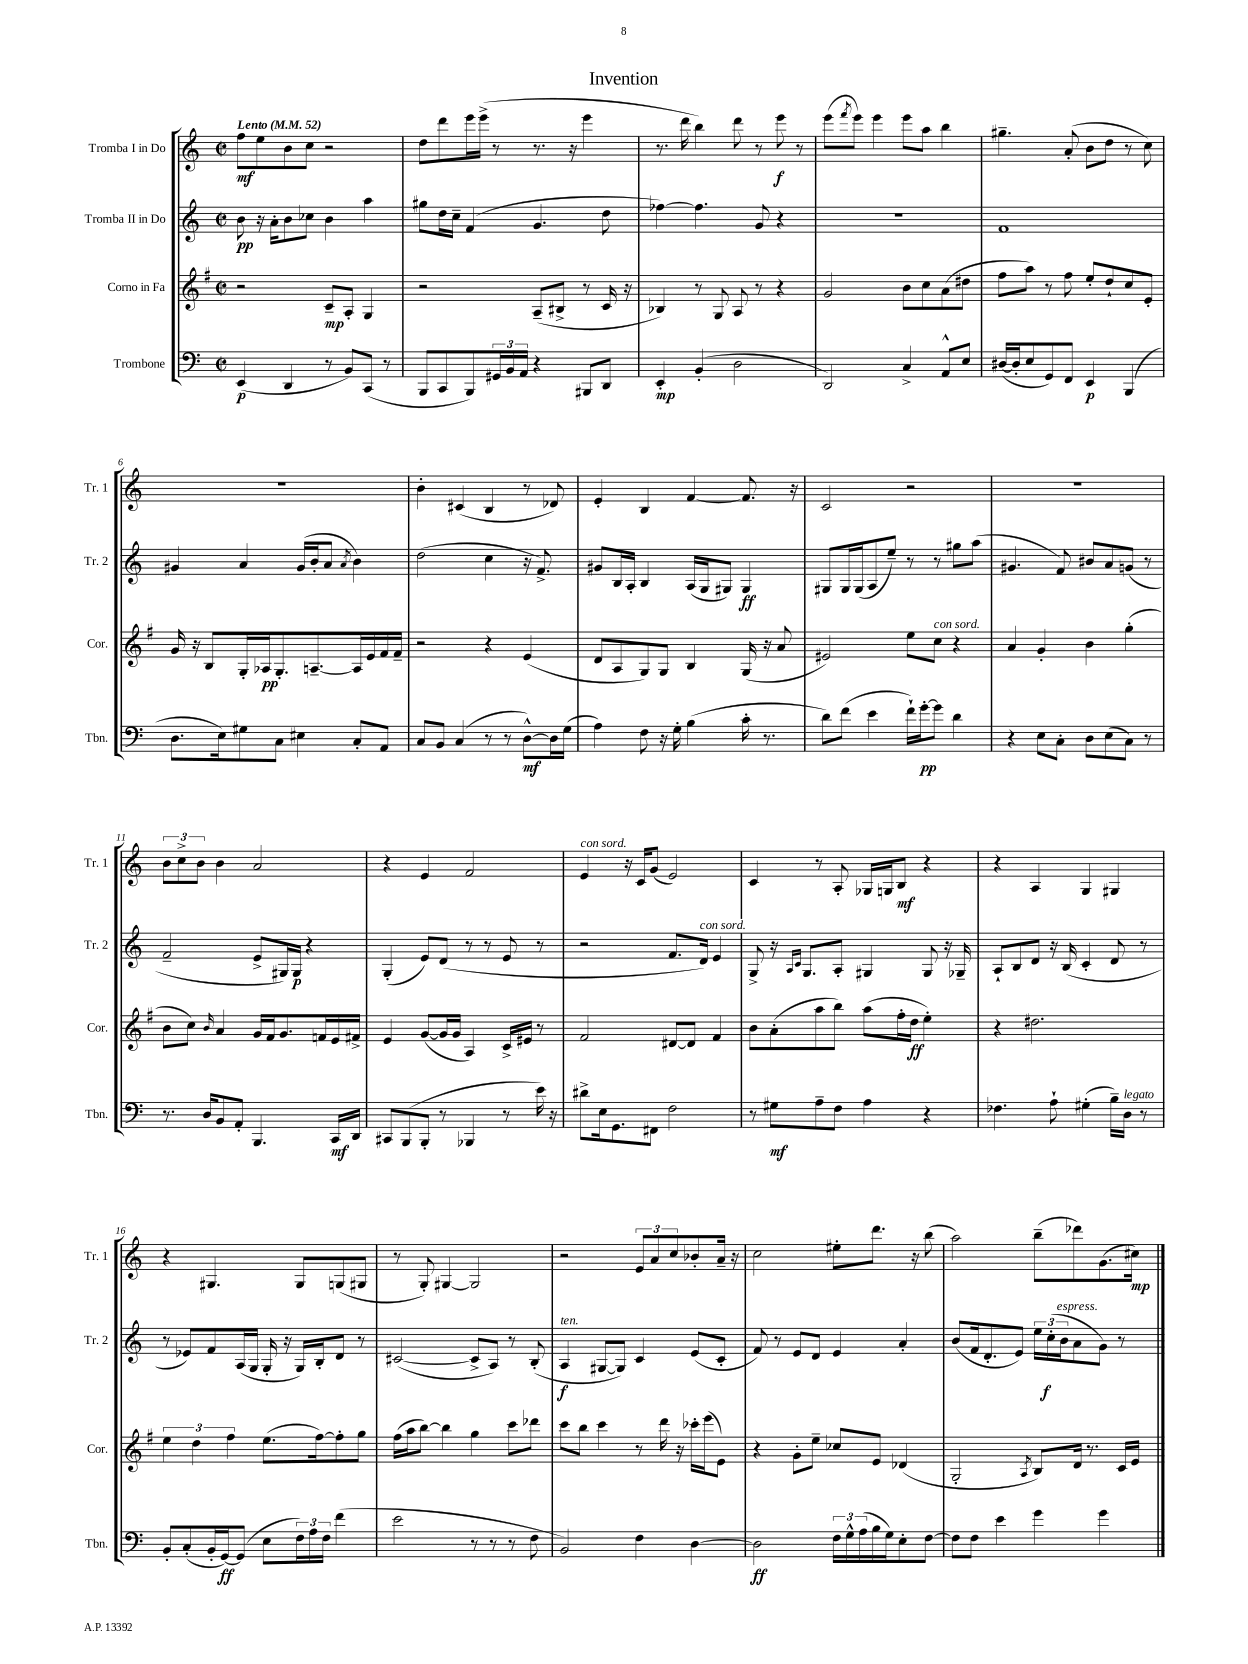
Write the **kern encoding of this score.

**kern	**kern	**kern	**kern
*staff4	*staff3	*staff2	*staff1
*clefF4	*clefG2	*clefG2	*clefG2
*k[]	*k[f#]	*k[]	*k[]
*M2/2	*M2/2	*M2/2	*M2/2
*met(c|)	*met(c|)	*met(c|)	*met(c|)
*MM52	*MM52	*MM52	*MM52
(4EE	2r	8b	8ff
.	.	16r	8ee
.	.	16a'	.
4DD	.	8b	8b
.	.	8cc-	8cc
8r	8c~	4b	2r
8BB)	8A'	.	.
(8CC	4G	4aa	.
8r	.	.	.
=	=	=	=
8BBB	2r	8gg#	8dd
8CC	.	16dd	8ddd
.	.	16cc~	.
8BBB)	.	(4f	16eee
.	.	.	(16eee^
24GG#	.	.	8r
24BB	.	.	.
24AA	.	.	.
4r	(8A~	4.g	8.r
.	8B#^	.	.
.	.	.	16r
8BBB#	8r	.	4eee
8DD	16c	8dd	.
.	16r	.	.
=	=	=	=
4EE'	4B-)	[4ff-)	8.r
.	.	.	16ddd
(4BB'	8r	4.ff-]	4bb)
.	8G	.	.
2D	8A	.	8ddd
.	8r	8g	8r
.	4r	4r	8eee
.	.	.	8r
=	=	=	=
2DD)	2g	1r	(8eee
.	.	.	8qfff
.	.	.	8eee)
.	.	.	4eee
4C^	8b	.	8eee
.	8cc	.	8aa
8AA^^	(8a	.	4bb
8E	8dd#	.	.
=	=	=	=
([16D#	8ff#	1f	4.gg#~
16D#']	.	.	.
8E	8aa)	.	.
8GG)	8r	.	.
8FF	8ff#	.	(8a'
4EE	8ee'	.	8b
.	8dd`	.	8dd
(4BBB	8cc	.	8r
.	8e'	.	8cc)
=	=	=	=
8.D	16g	4g#	1r
.	16r	.	.
.	8B	.	.
16E)	.	.	.
8G#	16G'	4a	.
.	16A-	.	.
8C	8.G'	.	.
4E#	.	(16g#	.
.	[8.A~	16b'	.
.	.	8a	.
.	.	8qa	.
8C'	16A]	4b)	.
.	16e	.	.
8AA	16f#	.	.
.	16f#~	.	.
=	=	=	=
8C	2r	(2dd	4b'
8BB	.	.	.
(4C	.	.	(4c#
8r	4r	4cc	4B
8r	.	.	.
[8D^^)	(4e	16r	8r
.	.	8.f^)	.
16D]	.	.	8d-)
(16G	.	.	.
=	=	=	=
4A)	8d	8g#	4e'
.	8A	16B	.
.	.	16A'	.
8F	8G)	4B	4B
16r	8G	.	.
16G'	.	.	.
(4B	4B	(16A	[4f
.	.	16G	.
.	.	8G#)	.
16c'	(16G	4G#	8.f]
8.r	16r	.	.
.	8a	.	.
.	.	.	16r
=	=	=	=
8d)	2e#)	8G#	2c
(8f	.	16G#	.
.	.	(16G#	.
4e	.	8A	.
.	.	8ee~)	.
16f`)	8ee	8r	2r
[16g'	.	.	.
8g]	8cc	8r	.
4d	4r	8gg#	.
.	.	(8aa	.
=	=	=	=
4r	4a	4.g#	1r
8E	4g'	.	.
8C'	.	8f)	.
8D	4b	8b#	.
(8E	.	8a	.
8C)	(4gg'	(8g	.
8r	.	8r	.
=	=	=	=
8.r	8b	2f~	12b
.	.	.	12cc^
.	8cc)	.	.
.	.	.	12b
16D	.	.	.
.	16qqb	.	.
8BB	4a	.	4b
8AA'	.	.	.
4.BBB	16g	8e^	2a
.	16f#	.	.
.	8.g	16G#)	.
.	.	16G#	.
.	.	4r	.
.	16f	.	.
16CC	16e	.	.
16DD	16f#^	.	.
=	=	=	=
8CC#	4e	(4G'	4r
(8BBB	.	.	.
8BBB'	([8g	8e)	4e
8r	16g]	(8d	.
.	16g	.	.
4BBB-	4A)	8r	2f
.	.	8r	.
8r	16c^	8e	.
.	16e#	.	.
16e)	8r	8r	.
16r	.	.	.
=	=	=	=
8d#^	2f#	2r	4e
16E	.	.	.
8.GG	.	.	.
.	.	.	16r
.	.	.	16c
8FF#	.	.	(8g
2F	[8d#	8.f	2e)
.	8d#]	.	.
.	.	16d)	.
.	4f#	4e	.
=	=	=	=
8r	8b	8G^	4c
8G#	(8a'	16r	.
.	.	16qqA	.
.	.	16qqc	.
.	.	8.G	.
8A~	8aa	.	8r
8F	8bb)	8A'	8A'
4A	(8aa	4G#	16G-
.	.	.	16G
.	16ff#'	.	8B
.	16dd	.	.
4r	4ee')	8G#	4r
.	.	16r	.
.	.	16G-~	.
=	=	=	=
4.F-	4r	8A`	4r
.	.	8B	.
.	2.dd#	8d	4A
8A`	.	16r	.
.	.	(16B	.
(4G#'	.	4c'	4G
16B~)	.	8d	4G#
16D	.	.	.
8r	.	8r	.
=	=	=	=
8BB'	6ee	8r	4r
(8C'	.	8e-)	.
.	6dd	.	.
16BB'	.	8f	4.G#
[16GG)	.	.	.
.	6ff#	.	.
(8GG]	.	(16A	.
.	.	16G	.
8E	(8.ee	16G'	.
.	.	16r	.
24F)	.	16G)	8G#
24A	.	.	.
.	[16ff#)	16B'	.
24F	.	.	.
(4f	8ff#']	8d	(8G
.	8gg	8r	8G#
=	=	=	=
2e	(16ff#	([2c#	8r
.	16aa	.	.
.	[8bb)	.	8G')
.	4bb]	.	[4G#
8r	4gg	8c#^]	2G#]
8r	.	8A)	.
8r	8ccc	8r	.
8F	8ddd-	(8B'	.
=	=	=	=
2BB)	8ccc	4A	2r
.	8bb	.	.
.	4ccc	[8G#	.
.	.	8G#])	.
4F	8r	4c	12e
.	.	.	12a
.	16ddd	.	.
.	.	.	12cc
.	16r	.	.
[4D	16ccc-'	(8e	8b-'
.	(16eee	.	.
.	8e)	8c'	16a~
.	.	.	16r
=	=	=	=
2D]	4r	8f)	2cc
.	.	8r	.
.	8g'	8e	.
.	8ee~	8d	.
24F	8cc-	4e	8ee#'
24G^^	.	.	.
(24A	.	.	.
16B	8e	.	8.ddd
16G)	.	.	.
8E'	(4d-	4a'	.
.	.	.	16r
[8F	.	.	(8bb
=	=	=	=
8F]	2G'	(8b	2aa)
8F	.	16f	.
.	.	8.d'	.
4e	.	.	.
.	.	8e)	.
.	8qA	.	.
4g	8B)	24ee	(8bb~
.	.	(24cc'	.
.	.	24b	.
.	16d	8a	8ddd-)
.	8.r	.	.
4g	.	8g)	(8.g
.	16c	8r	.
.	16e	.	16cc#)
==	==	==	==
*-	*-	*-	*-
